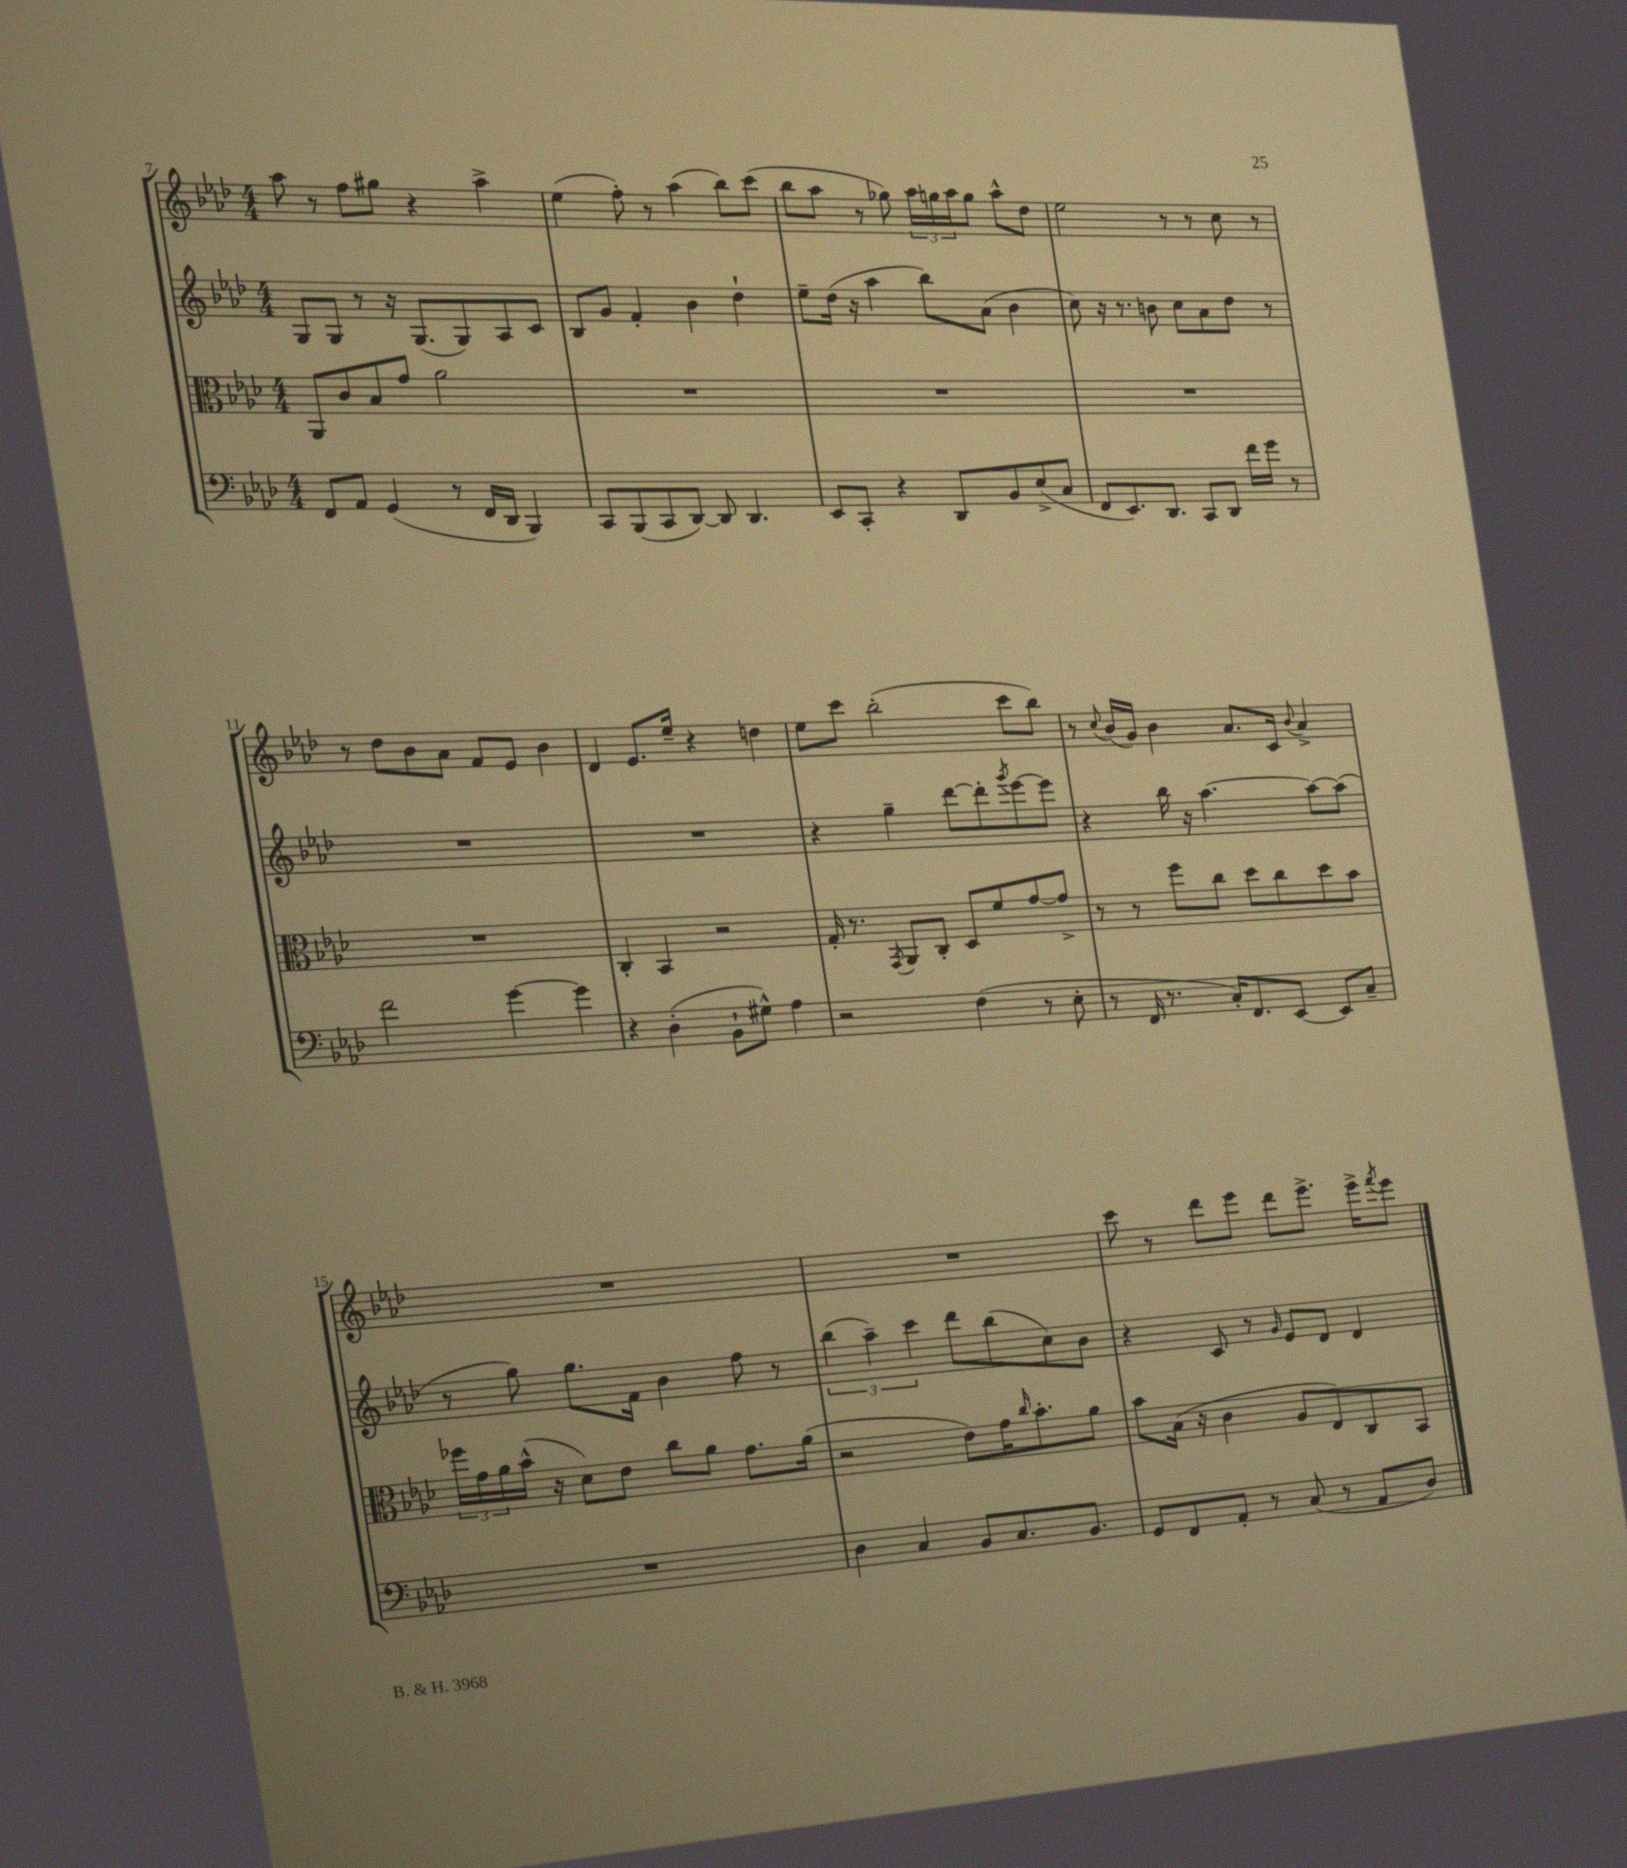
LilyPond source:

<<
\new StaffGroup <<
\new Staff = "s0" {
    \clef treble \key aes \major \numericTimeSignature \time 4/4
    aes''8 r8 f''8 gis''8 r4 aes''4-> |
    ees''4( f''8-.) r8 aes''4( bes''8) c'''8( |
    bes''8 aes''8 r8 ges''8) \tuplet 3/2 { aes''16 g''16 aes''16 } g''8 aes''8-^ des''8 |
    ees''2 r8 r8 c''8 r8 |
    r8 des''8 bes'8 aes'8 f'8 ees'8 bes'4 |
    des'4 ees'8. ees''16-- r4 d''4 |
    ees''8 c'''8 bes''2-.( c'''8 bes''8) |
    r8 \appoggiatura { c''8 } bes'16( g'16) bes'4 aes'8. c'16 \appoggiatura { bes'8 } aes'4-> |
    R1 |
    R1 |
    c'''8 r8 des'''8 ees'''8 des'''8 ees'''8.-> ees'''16-> \acciaccatura { f'''8 } ees'''8 \bar "|." |
}
\new Staff = "s1" {
    \clef treble \key aes \major \numericTimeSignature \time 4/4
    g8 g8 r8 r16 g8.( g8) aes8 c'8 |
    bes8 g'8 f'4-. bes'4 des''4-! |
    ees''8-- des''16( r16 aes''4 bes''8) aes'8( bes'4 |
    c''8) r16 r8. b'8 c''8 aes'8 des''8 r8 |
    R1 |
    R1 |
    r4 g''4-- des'''8~ des'''8-. \acciaccatura { g'''8 } ees'''8~ ees'''8 |
    r4 bes''16 r16 aes''4.~ aes''8~ aes''8( |
    r8 g''8) g''8. f'16 bes'4 f''8 r8 |
    \tuplet 3/2 { bes''4( aes''4--) c'''4 } des'''8 bes''8( c''8) bes'8 |
    r4 c'8 r8 \grace { g'16 } ees'8 des'8 des'4 \bar "|." |
}
\new Staff = "s2" {
    \clef alto \key aes \major \numericTimeSignature \time 4/4
    aes,8 c'8 bes8 g'8 aes'2 |
    R1 |
    R1 |
    R1 |
    R1 |
    c4-. bes,4 r2 |
    g16-. r8. \acciaccatura { g,8 } aes,8 c8-. des8 f'8 g'8~ g'8-> |
    r8 r8 f''8 c''8 des''8 c''8 des''8 bes'8 |
    \tuplet 3/2 { fes''16 g'16 aes'16 } bes'16-^( r16 des'8) ees'8 c''8 aes'8 g'8. aes'16( |
    r2 ees'8) g'16 \grace { c''16 } bes'8.-. aes'8 |
    bes'8 bes16( r16 c'4 aes8 ees8) c8 bes,8 \bar "|." |
}
\new Staff = "s3" {
    \clef bass \key aes \major \numericTimeSignature \time 4/4
    f,8 aes,8 g,4( r8 f,16 des,16 bes,,4) |
    c,8 bes,,8( c,8 des,8~) des,8 des,4. |
    ees,8 c,8-. r4 des,8 bes,8 ees8->( c8 |
    f,8 ees,8.) des,8. c,8 des,8 f'16 g'16 r8 |
    f'2 g'4~ g'4 |
    r4 des4-.( bes,8-! gis8-^) aes4 |
    r2 f4( r8 ees8-. |
    r8 f,16 r8. c16-.) f,8. ees,8~ ees,8 c8-- |
    R1 |
    des4 c4 bes,8 c8. bes,8. |
    g,8 f,8 aes,8-. r8 c8( r8 aes,8 des8) \bar "|." |
}
>>
>>
\layout { \context { \Score currentBarNumber = #7 } }
